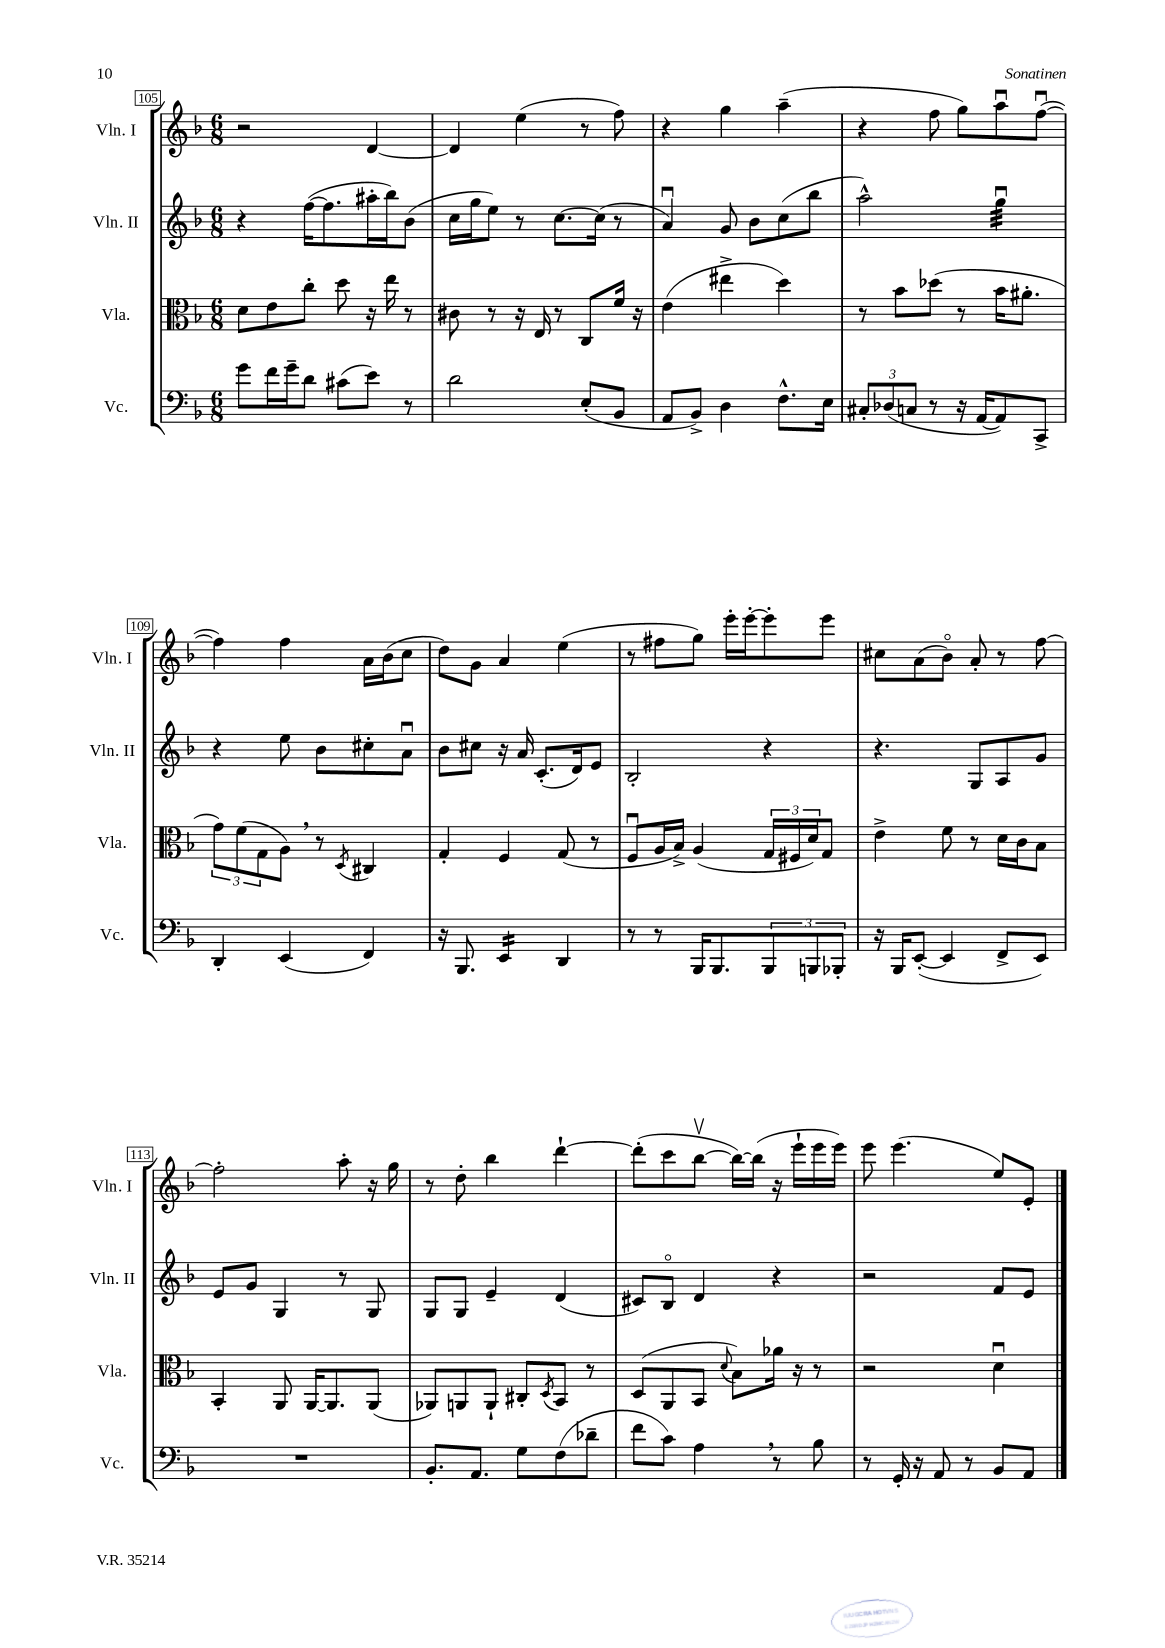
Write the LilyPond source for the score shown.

<<
\new StaffGroup <<
\new Staff = "s0" \with { instrumentName = "Vln. I" shortInstrumentName = "Vln. I" } {
    \clef treble \key f \major \numericTimeSignature \time 6/8
    r2 d'4~ |
    d'4 e''4( r8 f''8) |
    r4 g''4 a''4--( |
    r4 f''8 g''8) a''8\downbow f''8~\downbow( |
    f''4) f''4 a'16 bes'16( c''8 |
    d''8) g'8 a'4 e''4( |
    r8 fis''8 g''8) e'''16-. e'''16~-. e'''8-. e'''8 |
    cis''8 a'8( bes'8\flageolet) a'8-. r8 f''8~ |
    f''2-. a''8-. r16 g''16 |
    r8 d''8-. bes''4 d'''4~-! |
    d'''8-.( c'''8 bes''8~\upbow bes''16~) bes''16( r16 e'''16-! e'''16 e'''16) |
    e'''8 e'''4.( e''8) e'8-. \bar "|." |
}
\new Staff = "s1" \with { instrumentName = "Vln. II" shortInstrumentName = "Vln. II" } {
    \clef treble \key f \major \numericTimeSignature \time 6/8
    r4 f''16~( f''8. ais''16-. bes''16) bes'8( |
    c''16 g''16 e''8) r8 c''8.~ c''16( r8 |
    a'4\downbow) g'8 bes'8 c''8( bes''8 |
    a''2-^) g''4:32\downbow |
    r4 e''8 bes'8 cis''8-. a'8\downbow |
    bes'8 cis''8 r16 a'16 c'8.-.( d'16) e'8 |
    bes2-. r4 |
    r4. g8 a8 g'8 |
    e'8 g'8 g4 r8 g8 |
    g8 g8 e'4-- d'4( |
    cis'8) bes8\flageolet d'4 r4 |
    r2 f'8 e'8 \bar "|." |
}
\new Staff = "s2" \with { instrumentName = "Vla." shortInstrumentName = "Vla." } {
    \clef alto \key f \major \numericTimeSignature \time 6/8
    d'8 e'8 c''8-. d''8 r16 e''16 r8 |
    cis'8 r8 r16 e16 r8 c8 f'16 r16 |
    e'4( eis''4-> d''4) |
    r8 bes'8 des''8( r8 bes'16 ais'8.-. |
    \tuplet 3/2 { g'8) f'8( g8 } a8) \breathe r8 \acciaccatura { d8 } cis4 |
    g4-. f4 g8( r8 |
    f8\downbow a16 bes16->) a4( \tuplet 3/2 { g16 fis16 d'16) } g8 |
    e'4-> f'8 r8 d'16 c'16 bes8 |
    bes,4-. a,8 a,16~ a,8. a,8( |
    aes,8) a,8 a,8-! cis8-. \acciaccatura { d8 } bes,8 r8 |
    d8( a,8 bes,8 \appoggiatura { d'8 } bes8) aes'16 r16 r8 |
    r2 d'4\downbow \bar "|." |
}
\new Staff = "s3" \with { instrumentName = "Vc." shortInstrumentName = "Vc." } {
    \clef bass \key f \major \numericTimeSignature \time 6/8
    g'8 f'16 g'16-- d'8 cis'8( e'8) r8 |
    d'2 e8-.( bes,8 |
    a,8 bes,8->) d4 f8.-^ e16 |
    \tuplet 3/2 { cis8-. des8( c8 } r8 r16 a,16~ a,8) c,8-> |
    d,4-. e,4( f,4) |
    r16 bes,,8. e,4:16 d,4 |
    r8 r8 bes,,16 bes,,8. \tuplet 3/2 { bes,,8 b,,8 bes,,8-. } |
    r16 bes,,16 e,8~-.( e,4 f,8-> e,8) |
    R2. |
    bes,8.-. a,8. g8 f8( des'8-- |
    f'8 c'8) a4 \breathe r8 bes8 |
    r8 g,16-. r16 a,8 r8 bes,8 a,8 \bar "|." |
}
>>
>>
\layout { \context { \Score currentBarNumber = #105 \override BarNumber.stencil = #(make-stencil-boxer 0.1 0.3 ly:text-interface::print) } }
